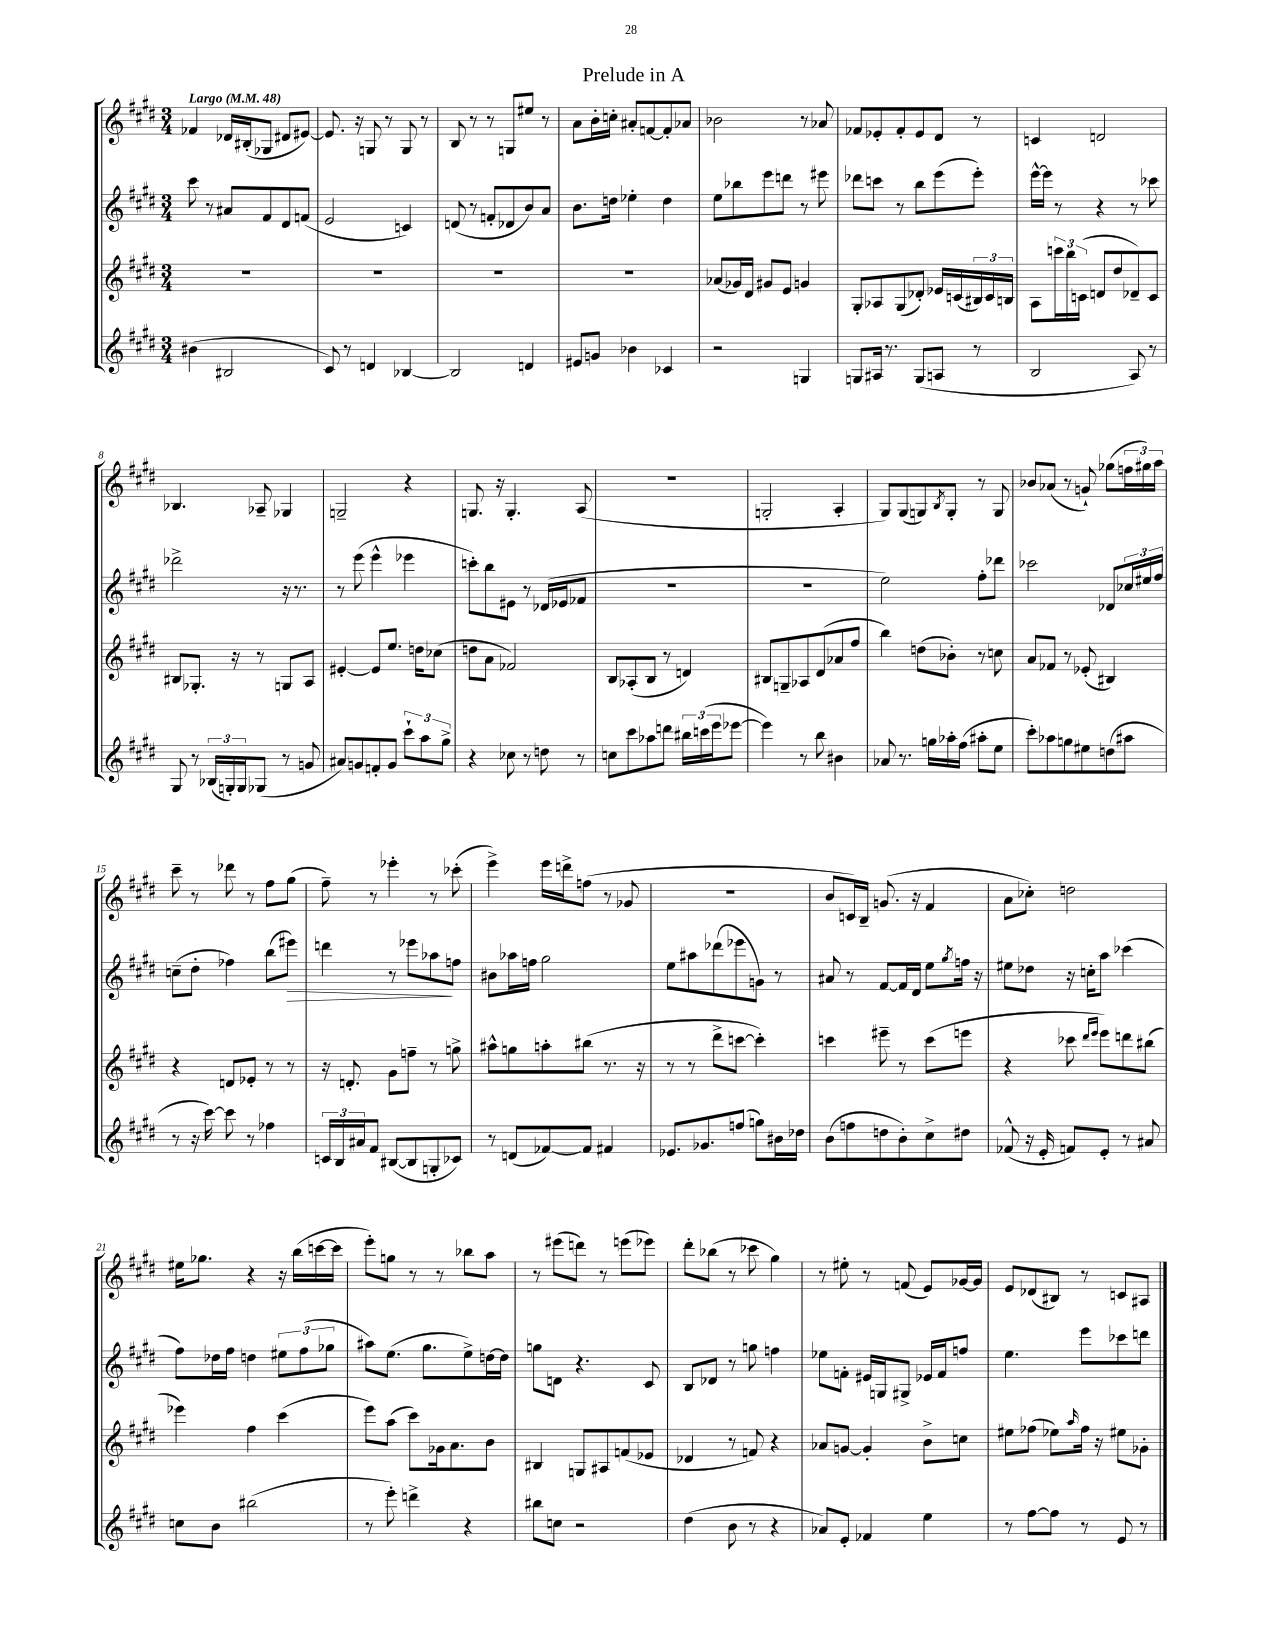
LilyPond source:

\header { title = "Prelude in A" }
<<
\new StaffGroup <<
\new Staff = "s0" {
    \clef treble \key e \major \numericTimeSignature \time 3/4 \tempo "Largo" 4 = 48
    fes'4 des'16 bis16-.( ges8 dis'8 eis'8~) |
    eis'8. r16 g8 r8 g8 r8 |
    b8 r8 r8 g8 eis''8 r8 |
    a'8 b'16-. c''16-. ais'8-. f'8~ f'8-. aes'8 |
    bes'2 r8 aes'8 |
    fes'8 ees'8-. fes'8-. ees'8 dis'8 r8 |
    c'4 d'2 |
    bes4. aes8-- ges4 |
    g2-- r4 |
    g8. r16 g4.-. a8( |
    R2. |
    g2-. a4-. |
    gis8) gis8( g8) \acciaccatura { b8 } g8-. r8 g8 |
    bes'8 aes'8( r8 g'8-!) ges''8( \tuplet 3/2 { f''16 gis''16) a''16 } |
    cis'''8-- r8 des'''8 r8 fis''8 gis''8( |
    fis''8--) r8 ees'''4-. r8 ces'''8-.( |
    e'''4->) e'''16 d'''16-> f''8( r8 ges'8 |
    R2. |
    b'8 c'16) b16-- g'8.( r16 fis'4 |
    a'8 ces''8-.) d''2 |
    eis''16 ges''8. r4 r16 b''16( c'''16~ c'''16 |
    e'''8-.) g''8 r8 r8 bes''8 a''8 |
    r8 eis'''8( d'''8) r8 e'''8( ees'''8) |
    dis'''8-. bes''8( r8 ces'''8 gis''4) |
    r8 eis''8-. r8 f'8( e'8) ges'16~ ges'16 |
    e'8 des'8( bis8) r8 c'8 ais8 \bar "|." |
}
\new Staff = "s1" {
    \clef treble \key e \major \numericTimeSignature \time 3/4
    cis'''8 r8 ais'8 fis'8 dis'8 f'8( |
    e'2 c'4) |
    d'8( r8 f'8-. des'8 b'8) a'8 |
    b'8. d''16 ees''4-. d''4 |
    e''8 bes''8 e'''8 d'''8 r8 eis'''8 |
    des'''8 c'''8 r8 b''8 e'''8( e'''8-.) |
    e'''16~-^ e'''16 r8 r4 r8 ces'''8 |
    des'''2-> r16 r8. |
    r8 e'''8( e'''4-^ ees'''4 |
    c'''8-.) b''8 eis'8 r8 des'16( ees'16 fes'8 |
    R2. |
    R2. |
    e''2) fis''8-. des'''8 |
    ces'''2 des'8 \tuplet 3/2 { ces''16 eis''16 fis''16 } |
    c''8--( dis''8-. fes''4) b''8( eis'''8\>) |
    d'''4 r8 ees'''8 aes''8\! f''8 |
    bis'8 aes''16 f''16 gis''2 |
    e''8 ais''8 des'''8( ees'''8 g'8) r8 |
    ais'8 r8 fis'8~ fis'16 dis'16 e''8 \acciaccatura { gis''8 } f''16 r16 |
    eis''8 des''8 r16 c''16-. a''8 ces'''4( |
    fis''8) des''16 fis''16 d''4 \tuplet 3/2 { eis''8 fis''8( ges''8 } |
    ais''8) e''8.( gis''8. e''8->) d''16~ d''16 |
    g''8 d'8 r4. cis'8 |
    b8 des'8 r8 g''8 f''4 |
    ees''8 f'8-. eis'16 g16 gis8-> ees'16 f'16 f''8 |
    e''4. e'''8 ces'''8 d'''8 \bar "|." |
}
\new Staff = "s2" {
    \clef treble \key e \major \numericTimeSignature \time 3/4
    R2. |
    R2. |
    R2. |
    R2. |
    aes'8( ges'16) dis'16 gis'8 e'8 g'4 |
    gis8-. aes8 gis8( des'8-.) ees'16 c'16( \tuplet 3/2 { bis16) c'16 b16 } |
    a8 \tuplet 3/2 { c'''16 b''16 c'16( } d'8 dis''8 des'8--) c'8 |
    bis8 ges8.-. r16 r8 g8 a8 |
    eis'4~-. eis'8 e''8. d''16 ces''8( |
    d''8 a'8 fes'2) |
    b8 aes8-.( b8 r8 d'4) |
    bis8 g8-- aes8 dis'8( aes'8 fis''8 |
    b''4) d''8( bes'8-.) r8 c''8 |
    a'8 fes'8 r8 ees'8-.( bis4) |
    r4 d'8 ees'8-. r8 r8 |
    r16 d'8.-. gis'8 f''8-- r8 g''8-> |
    ais''8-^ g''8 a''8-. bis''8( r8. r16 |
    r8 r8 dis'''8-> c'''8~ c'''4-.) |
    c'''4 eis'''8-- r8 c'''8( e'''8 |
    r4 ces'''8 \grace { dis'''16 e'''16 } e'''8) d'''8 bis''8( |
    ees'''4) fis''4 cis'''4( |
    e'''8) a''8( cis'''8) ges'16 a'8. b'8 |
    bis4 g8 ais8 f'8( ees'8 |
    des'4 r8 f'8) r4 |
    aes'8 g'8~ g'4-. b'8-> c''8 |
    eis''8 fes''8( ees''8) \grace { a''16 } fes''16 r16 eis''8 ges'8-. \bar "|." |
}
\new Staff = "s3" {
    \clef treble \key e \major \numericTimeSignature \time 3/4
    bis'4( bis2 |
    cis'8) r8 d'4 bes4~ |
    bes2 d'4 |
    eis'8 g'8 bes'4 ces'4 |
    r2 g4 |
    g8 ais16 r8. g8( a8 r8 |
    b2 a8) r8 |
    gis8 r8 \tuplet 3/2 { bes16( g16-.) g16 } ges8( r8 g'8 |
    ais'8) g'8 f'8-. g'8 \tuplet 3/2 { cis'''8-! a''8 gis''8-> } |
    r4 ces''8 r8 d''8 r8 |
    c''8 cis'''8 aes''8 d'''8 \tuplet 3/2 { bis''16 c'''16( e'''16 } ees'''8~ |
    ees'''4) r8 b''8 bis'4 |
    aes'8 r8. g''16 aes''16-. fis''16( ais''8-. e''8 |
    cis'''8-.) aes''8 g''8 eis''8 d''8( ais''8 |
    r8 r16 cis'''16~) cis'''8 r8 fes''4 |
    \tuplet 3/2 { c'16 b16 ais'16 } fis'8 bis8~( bis8 g8-. ces'8) |
    r8 d'8( fes'8~) fes'8 fis'4 |
    ees'8. ges'8. f''8( g''8) bis'16 des''16 |
    b'8( f''8 d''8 b'8-.) cis''8-> dis''8 |
    fes'8-^( r16 e'16-. f'8) e'8-. r8 ais'8 |
    c''8 b'8 bis''2( |
    r8 e'''8-.) d'''4-> r4 |
    bis''8 c''8 r2 |
    dis''4( b'8 r8 r4 |
    aes'8) e'8-. fes'4 e''4 |
    r8 fis''8~ fis''8 r8 e'8 r8 \bar "|." |
}
>>
>>
